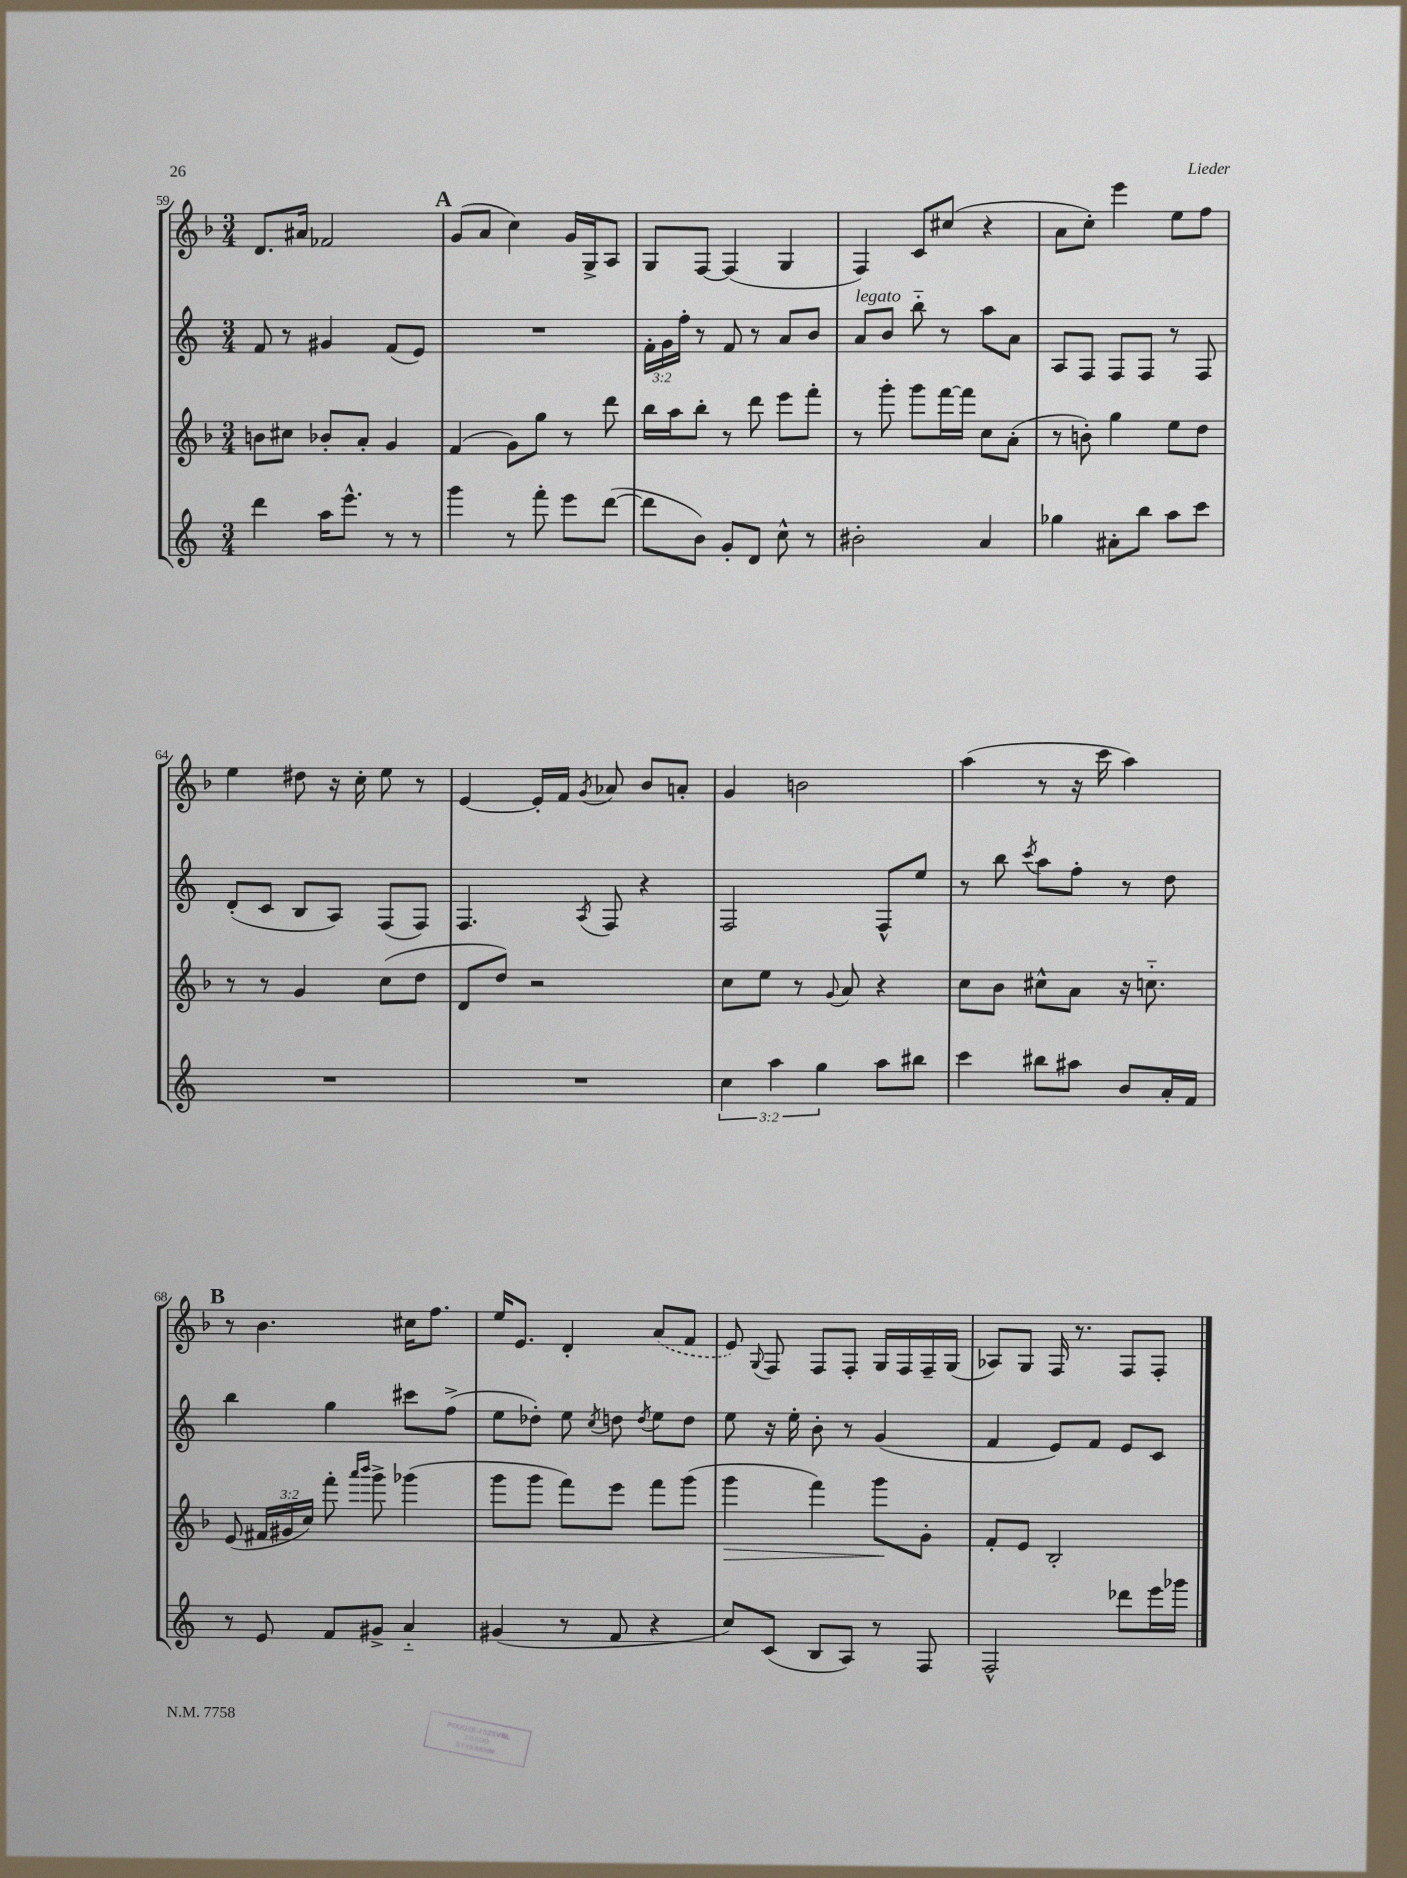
<<
\new StaffGroup <<
\new Staff = "s0" {
    \clef treble \key f \major \numericTimeSignature \time 3/4
    \autoBeamOff d'8.[ ais'16] fes'2 |
    \mark \markup { \bold "A" } g'8[( a'8] c''4) g'16[ g16-> a8] |
    g8[ f8]~ f4( g4 |
    f4) c'8[ cis''8]( r4 |
    a'8[ c''8]-.) e'''4 e''8[ f''8] |
    e''4 dis''8 r16 c''16-. e''8 r8 |
    e'4~ e'16[-. f'16] \acciaccatura { g'8 } aes'8 bes'8[ a'8]-. |
    g'4 b'2 |
    a''4( r8 r16 c'''16 a''4) |
    \mark \markup { \bold "B" } r8 bes'4. cis''16[ f''8.] |
    e''16[ e'8.] d'4-. \once \slurDashed a'8[( f'8] |
    e'8) \appoggiatura { g8 } f8 f8[ f8]-. g16[ f16 f16-- g16]( |
    aes8[) g8] f16 r8. f8[ f8]-. \bar "|." |
}
\new Staff = "s1" {
    \clef treble \key c \major \numericTimeSignature \time 3/4 \override Staff.TupletNumber.text = #tuplet-number::calc-fraction-text
    \autoBeamOff f'8 r8 gis'4 f'8[( e'8]) |
    \mark \markup { \bold "A" } R2. |
    \tuplet 3/2 { f'16[-. g'16 f''16]-. } r8 f'8 r8 a'8[ b'8] |
    a'8[^\markup { \italic "legato" } b'8] b''8-_ r8 a''8[ a'8] |
    a8[ f8] f8[ f8] r8 f8 |
    d'8[-.( c'8] b8[ a8]) f8[( f8]) |
    f4. \acciaccatura { a8 } f8 r4 |
    f2 f8[-^ e''8] |
    r8 b''8 \acciaccatura { c'''8 } a''8[ f''8]-. r8 d''8 |
    \mark \markup { \bold "B" } b''4 g''4 cis'''8[ f''8]->( |
    e''8[ des''8]-.) e''8 \acciaccatura { c''8 } d''8 \acciaccatura { d''8 } e''8[ d''8] |
    e''8 r16 e''16-. b'8-. r8 g'4( |
    f'4 e'8[) f'8] e'8[ c'8] \bar "|." |
}
\new Staff = "s2" {
    \clef treble \key f \major \numericTimeSignature \time 3/4 \override Staff.TupletNumber.text = #tuplet-number::calc-fraction-text
    \autoBeamOff b'8[ cis''8] bes'8[-. a'8]-. g'4 |
    \mark \markup { \bold "A" } f'4( g'8[) g''8] r8 d'''8 |
    bes''16[ a''16 bes''8]-. r8 d'''8 e'''8[ f'''8]-. |
    r8 g'''8-. g'''8[ f'''16~ f'''16] c''8[ a'8]-.( |
    r8 b'8-.) g''4 e''8[ d''8] |
    r8 r8 g'4 c''8[( d''8] |
    d'8[ d''8]) r2 |
    c''8[ e''8] r8 \appoggiatura { g'8 } a'8 r4 |
    c''8[ bes'8] cis''8[-^ a'8] r16 c''8.-_ |
    \mark \markup { \bold "B" } e'8( \tuplet 3/2 { fis'16[ gis'16 c''16]) } f'''8-. \grace { a'''16[ bes'''16] } g'''8-> ges'''4( |
    g'''8[ g'''8] f'''8[) e'''8] f'''8[ g'''8]( |
    g'''4\> f'''4) g'''8[\! g'8]-. |
    f'8[-. e'8] bes2-. \bar "|." |
}
\new Staff = "s3" {
    \clef treble \key c \major \numericTimeSignature \time 3/4 \override Staff.TupletNumber.text = #tuplet-number::calc-fraction-text
    \autoBeamOff d'''4 a''16[ e'''8.]-^ r8 r8 |
    \mark \markup { \bold "A" } g'''4 r8 f'''8-. e'''8[ d'''8]~( |
    d'''8[ b'8]) g'8[-. d'8] c''8-^ r8 |
    bis'2-. a'4 |
    ges''4 ais'8[-. b''8] a''8[ c'''8] |
    R2. |
    R2. |
    \tuplet 3/2 { c''4 a''4 g''4 } a''8[ bis''8] |
    c'''4 bis''8[ ais''8] b'8[ a'16-. f'16] |
    \mark \markup { \bold "B" } r8 e'8 f'8[ gis'8]-> a'4-_ |
    gis'4( r8 f'8 r4 |
    c''8[) c'8]( b8[ a8]) r8 f8 |
    f2-^ des'''8[ e'''16 ges'''16] \bar "|." |
}
>>
>>
\layout { \context { \Score currentBarNumber = #59 } }
